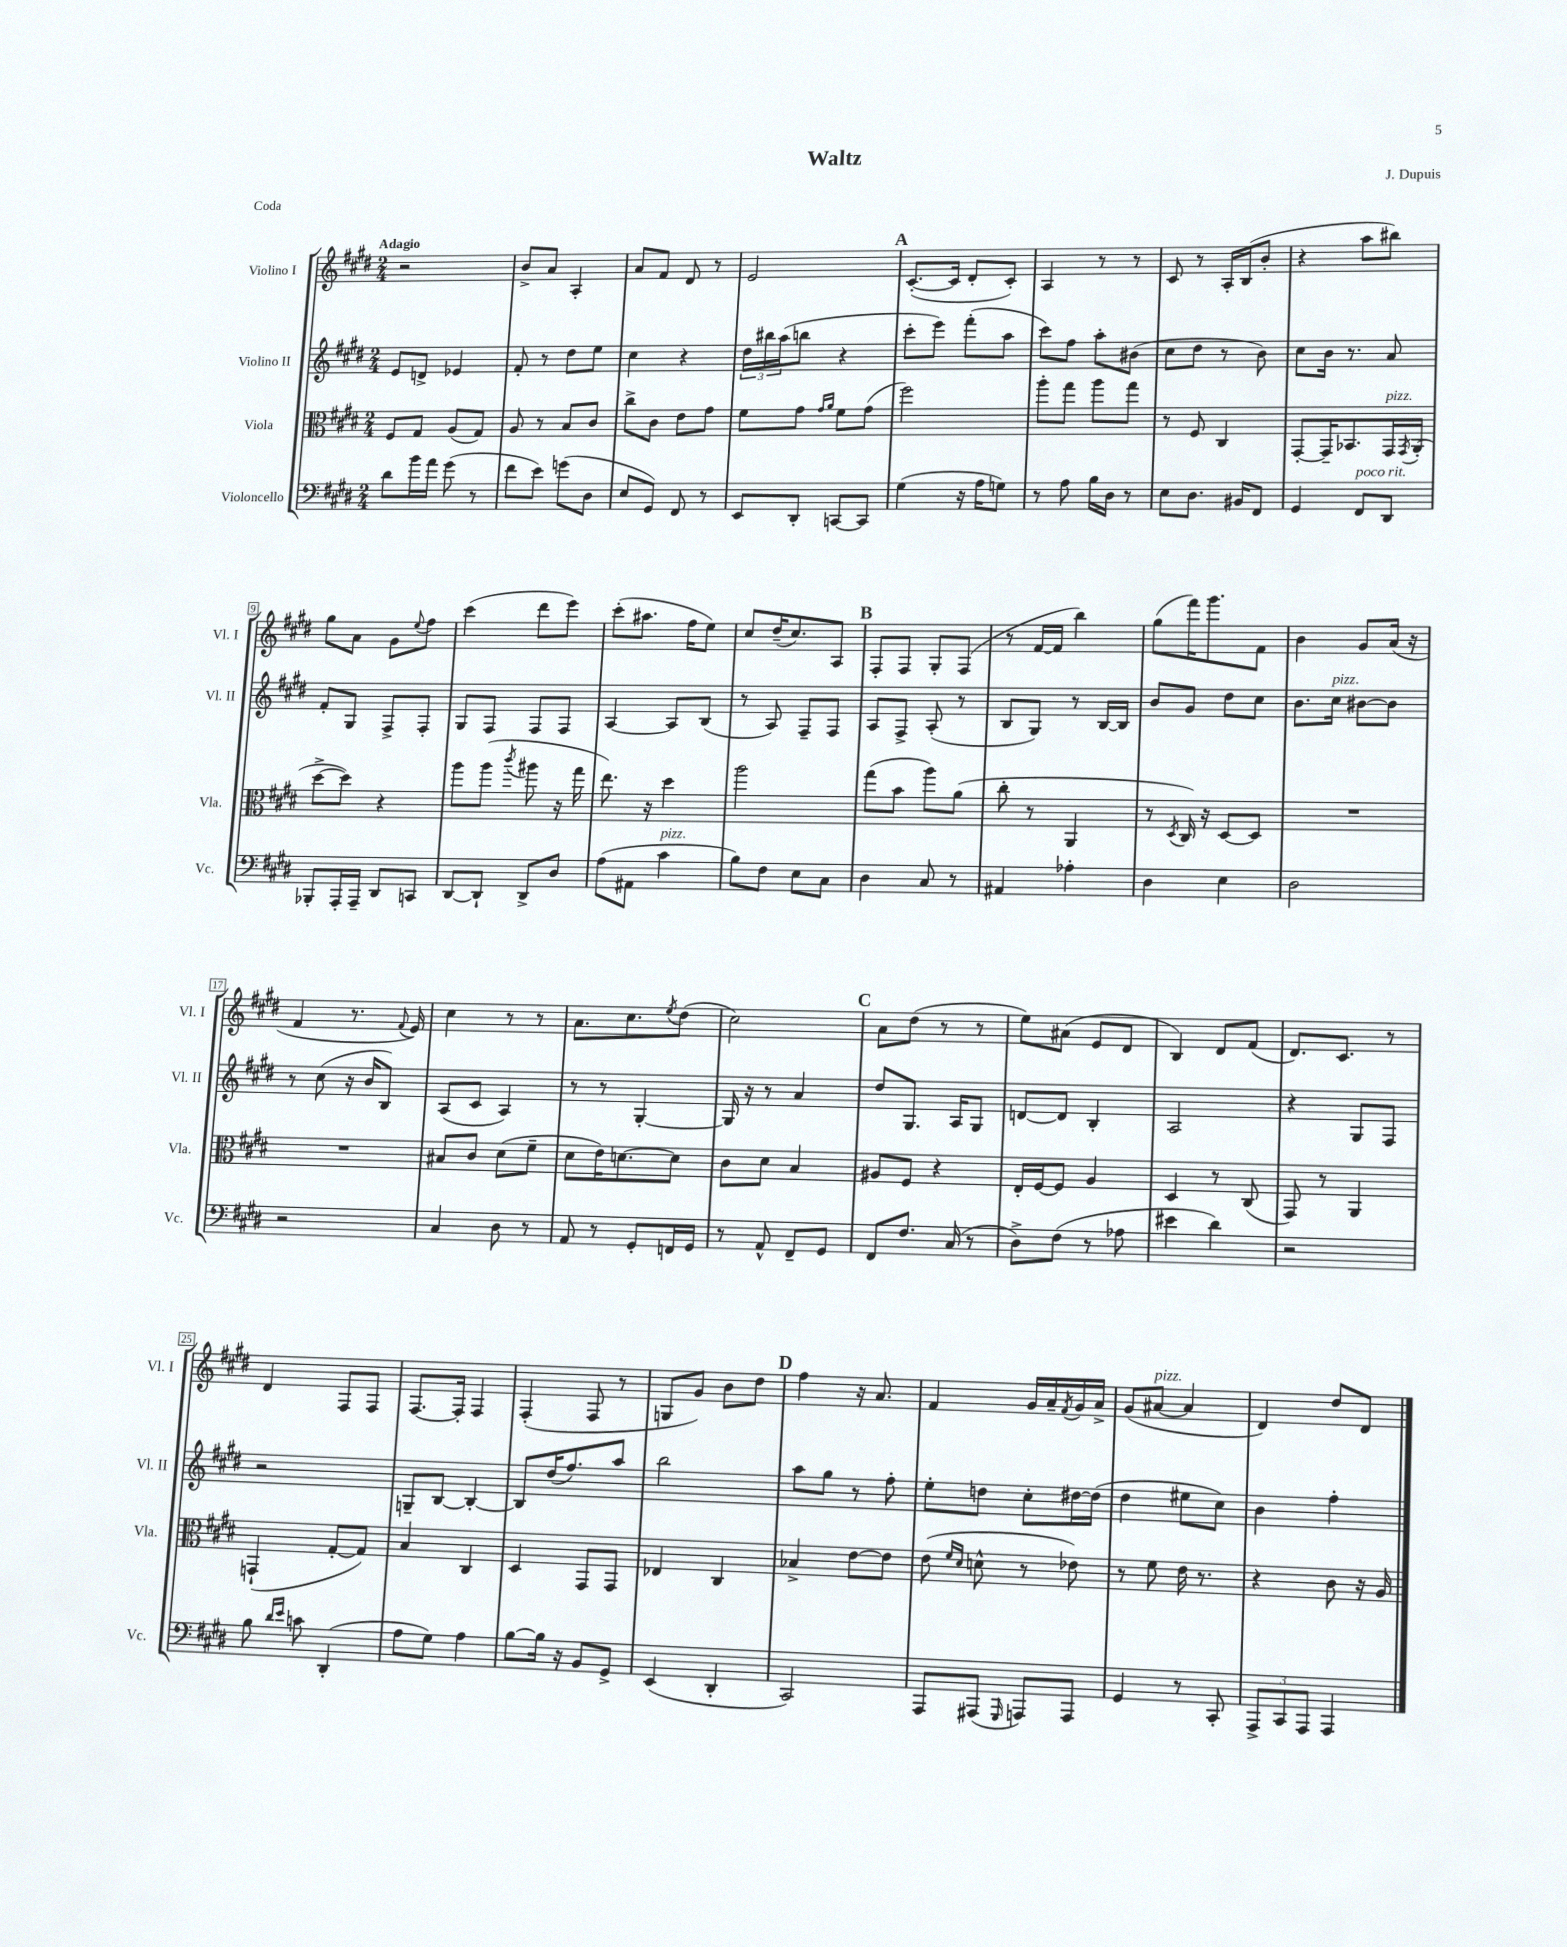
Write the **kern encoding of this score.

**kern	**kern	**kern	**kern
*staff4	*staff3	*staff2	*staff1
*clefF4	*clefC3	*clefG2	*clefG2
*k[f#c#g#d#]	*k[f#c#g#d#]	*k[f#c#g#d#]	*k[f#c#g#d#]
*M2/4	*M2/4	*M2/4	*M2/4
8d#	8F#	8e	2r
16b	8G#	8d^	.
16a	.	.	.
(8g#	(8A	4e-	.
8r	8G#)	.	.
=	=	=	=
8f#	8A	8f#'	8b^
8e)	8r	8r	8a
(8g	8B	8dd#	4A'
8D#	8c#	8ee	.
=	=	=	=
8E	8cc#^	4cc#	8a
8GG#)	8c#	.	8f#
8FF#	8e	4r	8d#
8r	8g#	.	8r
=	=	=	=
8EE	8f#	24dd#	2e
.	.	24bb#	.
.	.	(24aa	.
8DD#'	8g#	8bb	.
.	16qqg#	.	.
.	16qqa	.	.
[8CC	8f#	4r	.
8CC]	(8g#	.	.
=	=	=	=
(4G#	2ff#)	8ccc#'	([8.c#'
.	.	8eee)	.
.	.	.	16c#]
16r	.	(8fff#'	8d#'
16A	.	.	.
8G)	.	8aa	8c#')
=	=	=	=
8r	8aa'	8ccc#)	4A
8A	8gg#	8ff#	.
16B	8aa	8aa'	8r
16D#	.	.	.
8r	8gg#	(8b#	8r
=	=	=	=
8E	8r	8cc#	8c#
8.D#	8F#	8dd#	8r
.	4C#	8r	16A'
16BB#	.	.	(16B
8FF#	.	8b)	8b'
=	=	=	=
4GG#	[8GG#'	8cc#	4r
.	16GG#~]	16b	.
.	8.BB-	8.r	.
8FF#	.	.	8aa
8DD#	16GG#	8a	8bb#)
.	8qGG#	.	.
.	(16AA'	.	.
=	=	=	=
8BBB-'	[8dd#^	8f#'	8gg#
16AAA'	8dd#])	8G#	8a
16AAA~	.	.	.
8DD#	4r	8F#^	8g#
.	.	.	8qqee
8CC	.	8F#'	8ff#
=	=	=	=
[8DD#	8aa	8G#	(4ccc#
8DD#`]	(8aa	8F#	.
.	8qccc#	.	.
8DD#^	8aa#	8F#	8ddd#
8D#	16r	8F#	8eee)
.	16gg#	.	.
=	=	=	=
(8A	8.ee)	[4A	(8ccc#'
8AA#	.	.	8.aa#
.	16r	.	.
4c#	4dd#	8A]	.
.	.	.	16ff#
.	.	(8B	8ee)
=	=	=	=
8B)	2aa	8r	8cc#
8F#	.	8A)	(16dd#~
.	.	.	8.cc#)
8E	.	8F#~	.
8C#	.	8F#	8A
=	=	=	=
4D#	(8gg#	8A	8F#'
.	8b	8F#^	8F#
8C#	8aa)	(8A'	8G#'
8r	(8a	8r	(8F#
=	=	=	=
4AA#	8cc#'	8B	8r
.	8r	8G#)	[16f#
.	.	.	16f#]
4A-'	4AA	8r	4bb)
.	.	[16B	.
.	.	16B]	.
=	=	=	=
4D#	8r	8b	(8gg#
.	8qD#	.	.
.	16C#)	8g#	16fff#)
.	16r	.	8.ggg#
4E	[8D#	8dd#	.
.	8D#]	8cc#	8f#
=	=	=	=
2D#	2r	8.b	4b
.	.	16cc#	.
.	.	[8b#	8g#
.	.	8b#]	(16a
.	.	.	16r
=	=	=	=
2r	2r	8r	4f#
.	.	(8cc#	.
.	.	16r	8.r
.	.	16b	.
.	.	8B)	.
.	.	.	8qqf#
.	.	.	16e)
=	=	=	=
4C#	8B#	(8A	4cc#
.	8c#	8c#	.
8D#	(8d#	4A)	8r
8r	8f#~	.	8r
=	=	=	=
8AA	8d#	8r	8.a
8r	16e)	8r	.
.	[8.d	.	8.cc#
8GG#'	.	[4G#'	.
.	.	.	8qee
16FF	8d]	.	(8dd#
16GG#	.	.	.
=	=	=	=
8r	8c#	16G#]	2cc#)
.	.	16r	.
8AA^^	8d#	8r	.
8FF#~	4B	4a	.
8GG#	.	.	.
=	=	=	=
8FF#	8A#	8dd#	8a
8.F#	8F#	8.G#	(8dd#
.	4r	.	8r
(16C#	.	16A	.
8r	.	8G#	8r
=	=	=	=
8D#^)	16E'	[8d	8ee)
.	[16F#	.	.
(8F#	8F#]	8d]	(8a#
8r	4A	4B'	8e
8A-	.	.	8d#
=	=	=	=
4e#	4D#	2A	4B)
4d#)	8r	.	8d#
.	(8C#	.	(8f#
=	=	=	=
2r	8GG#)	4r	8.d#)
.	8r	.	.
.	.	.	8.c#
.	4AA	8G#	.
.	.	8F#	8r
=	=	=	=
8B	(4GG`	2r	4d#
16qqd#	.	.	.
16qqe	.	.	.
8c	.	.	.
(4DD#'	[8G#'	.	8F#
.	8G#])	.	8F#
=	=	=	=
8A	4B	8G~	[8.F#
8G#)	.	[8B	.
.	.	.	16F#']
4A	4C#	4B'_	4F#
=	=	=	=
[8B	4D#	8B]	(4F#'
16B]	.	(16dd#	.
16r	.	8.ff#)	.
8BB	8GG#	.	8F#
8GG#^	8GG#	8aa	8r
=	=	=	=
(4EE	4E-	2bb	8G
.	.	.	8g#)
4DD#'	4C#	.	8b
.	.	.	8dd#
=	=	=	=
2CC#)	4B-^	8aa	4ff#
.	.	8gg#	.
.	[8e	8r	16r
.	.	.	8.a
.	8e]	8ff#'	.
=	=	=	=
8AAA	(8e	8ee'	4f#
.	16qqf#	.	.
.	16qqd#	.	.
(8AAA#	8d^^	8dd	.
16qqGGG#	.	.	.
8AAA)	8r	8cc#'	16g#
.	.	.	16a~
.	.	.	8qf#
8AAA	8e-)	[16dd#	16g#
.	.	(16dd#]	16a^
=	=	=	=
4GG#	8r	4dd#	(8g#
.	8f#	.	[8a#
8r	16e	8ee#	4a#]
.	8.r	.	.
8CC#'	.	8cc#)	.
=	=	=	=
12AAA^	4r	4b	4d#)
12CC#	.	.	.
12AAA	.	.	.
4AAA	8c#	4ff#'	8dd#
.	16r	.	8d#
.	16A	.	.
==	==	==	==
*-	*-	*-	*-
